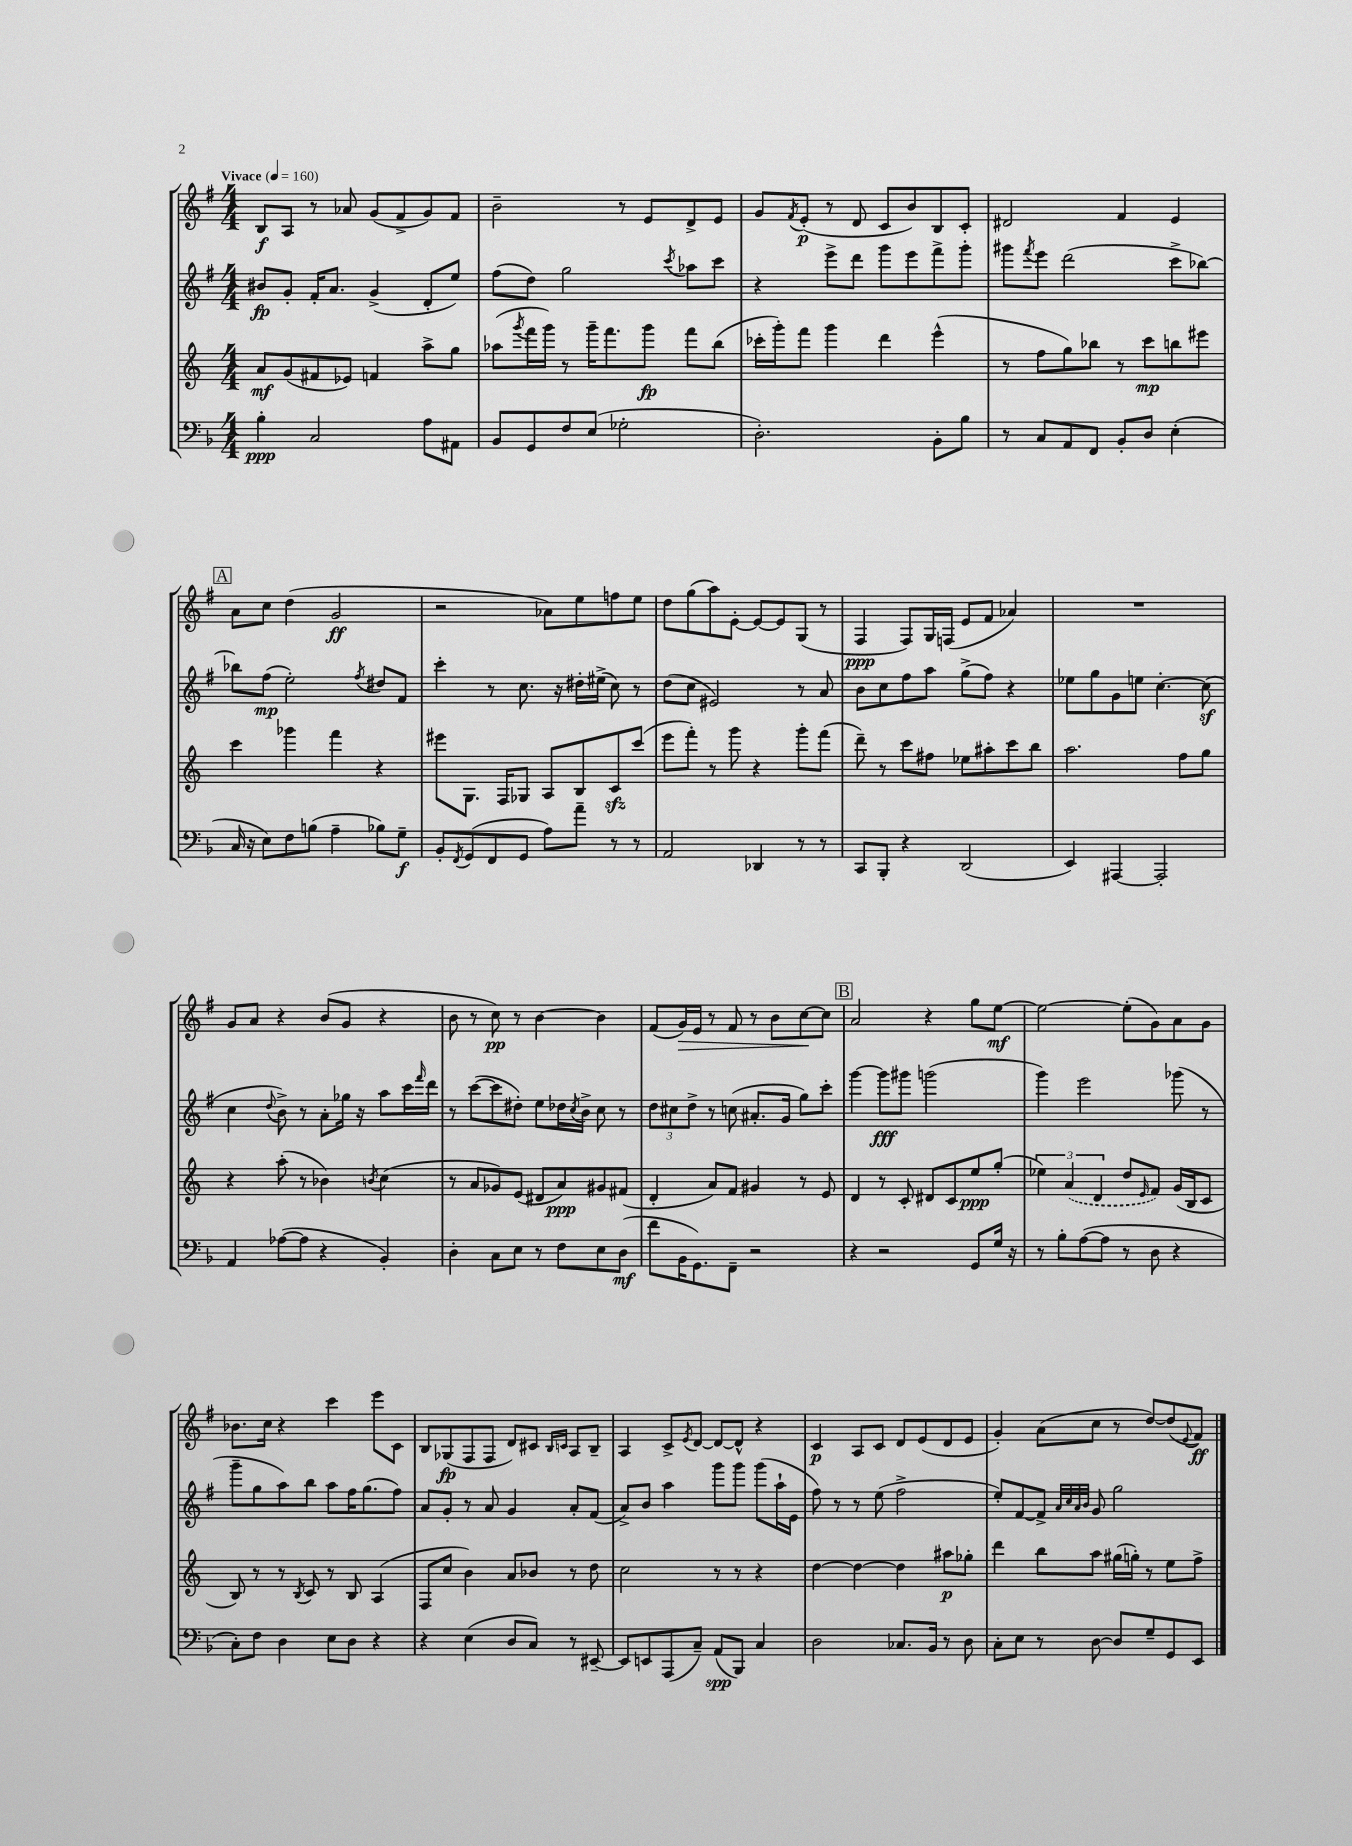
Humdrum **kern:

**kern	**kern	**kern	**kern
*staff4	*staff3	*staff2	*staff1
*clefF4	*clefG2	*clefG2	*clefG2
*k[b-]	*k[]	*k[f#]	*k[f#]
*M4/4	*M4/4	*M4/4	*M4/4
*MM160	*MM160	*MM160	*MM160
4B-'	8a	8b#	8B
.	(8g	8g'	8A
2C	8f#	16f#'	8r
.	.	8.a	.
.	8e-)	.	8a-
.	4f	(4g^	(8g
.	.	.	8f#^
8A	8aa^	8d'	8g)
8AA#	8gg	8ee)	8f#
=	=	=	=
8BB-	(8aa-	(8ff#	2b~
.	8qggg	.	.
8GG	16fff	8dd)	.
.	16ggg)	.	.
8F	8r	2gg	.
(8E	16ggg~	.	.
.	8.fff	.	.
2G-'	.	.	8r
.	8ggg	.	8e
.	.	8qccc	.
.	8fff	8aa-	8d^
.	(8bb	8ccc	8e
=	=	=	=
2.D')	16ccc-'	4r	8g
.	16ggg')	.	.
.	.	.	8qf#
.	8fff	.	(8e'
.	4ggg	8eee^	8r
.	.	8ddd	8d
.	4ddd	8ggg	8c
.	.	8eee	8b)
8BB-'	(4eee^^	8fff#^	8B
8B-	.	8ggg'	8c'
=	=	=	=
8r	8r	8ggg#	2d#
.	.	8qfff#	.
8C	8ff	8eee	.
8AA	8gg)	(2ddd	.
8FF	8bb-	.	.
8BB-'	8r	.	4f#
8D	8ccc	.	.
(4E'	8bb	8ccc^	4e
.	8eee#	[8bb-)	.
=	=	=	=
16C	4ccc	8bb-]	8a
16r	.	.	.
8E)	.	(8ff#	8cc
8F	4ggg-	2ee')	(4dd
(8B	.	.	.
4A~	4fff	.	2g
.	.	8qff#	.
8B-)	4r	8dd#	.
8G~	.	8f#	.
=	=	=	=
8BB-'	8eee#	4ccc'	2r
8qFF	.	.	.
(8GG	8.G	.	.
8FF	.	8r	.
.	16F	.	.
8GG	8G-	8.cc	.
8A)	8A	.	8a-)
.	.	16r	.
8a~	8B	16dd#'	8ee
.	.	(16ee#^	.
8r	8c	8cc)	8ff
8r	(8ccc	8r	8ee
=	=	=	=
2AA	8eee	(8dd	8dd
.	8fff')	8cc	(8gg
.	8r	2e#)	8aa)
.	8ggg	.	[8e'
4DD-	4r	.	8e_
.	.	.	8e]
8r	8ggg'	8r	(8G
8r	(8fff	8a	8r
=	=	=	=
8CC	8ddd~)	8b	4F#
8BBB-'	8r	8cc	.
4r	8ccc	8ff#	8F#)
.	8ff#	8aa	16G
.	.	.	(16F
(2DD	8ee-	(8gg^	8e
.	8aa#'	8ff#)	8f#
.	8ccc	4r	4a-)
.	8bb	.	.
=	=	=	=
4EE)	2.aa	8ee-	1r
.	.	8gg	.
[4AAA#	.	8g	.
.	.	8ee	.
2AAA#']	.	[4.cc'	.
.	8ff	.	.
.	8gg	(8cc]	.
=	=	=	=
4AA	4r	4cc	8g
.	.	.	8a
.	.	8qqdd	.
([8A-	(8aa'	8b^)	4r
8A-]	8r	8r	.
4r	4b-)	8a'	(8b
.	.	16gg-	8g
.	.	16r	.
.	8qb	.	.
4BB-')	(4cc	8aa	4r
.	.	16ccc	.
.	.	16qqfff#	.
.	.	16ddd	.
=	=	=	=
4D'	8r	8r	8b
.	8a	([8ccc	8r
8C	8g-)	8ccc]	8cc)
8E	(8e	8dd#')	8r
8r	8d#	8ee	[4b
8F	8a)	16dd-	.
.	.	8qcc	.
.	.	16b^	.
8E	8g#	8cc	4b]
(8D	(8f#	8r	.
=	=	=	=
8f	4d'	12dd	(8f#
.	.	12cc#	.
16BB-	.	.	16g)
.	.	12dd^	.
8.GG)	.	.	16e
.	8a)	8r	8r
8FF~	8f	(8cc	8f#
2r	4g#	8.a#'	8r
.	.	.	8b
.	.	16g	.
.	8r	8gg)	[8cc
.	8e	8ccc'	8cc]
=	=	=	=
4r	4d	[4ggg	2a
2r	8r	8ggg]	.
.	8c'	8ggg#	.
.	8d#	(2ggg	4r
.	8c	.	.
8GG	8ee	.	8gg
16G	(8gg'	.	[8ee
16r	.	.	.
=	=	=	=
8r	6ee-)	4ggg)	2ee_
8B-'	.	.	.
.	(6a	.	.
([8A	.	2eee	.
.	6d	.	.
8A]	.	.	.
8r	8dd	.	(8ee']
.	16qqe	.	.
8D	8f)	.	8g)
4r	(16g	(8ggg-	8a
.	16B	.	.
.	8c	8r	8g
=	=	=	=
8C')	8B)	8ggg~	8.b-
8F	8r	8gg	.
.	.	.	16cc
4D	8r	8aa)	4r
.	8qB	.	.
.	8c	8bb	.
8E	8r	8aa	4ccc
8D	8B	16ff#	.
.	.	(8.gg	.
4r	(4A	.	8eee
.	.	8ff#)	8c
=	=	=	=
4r	8F	8a	8B
.	8cc	8g'	(8G-
(4E	4b)	8r	8F#
.	.	8a	8F#
8D	8a	4g	8d)
8C)	8b-	.	8c#
.	.	.	16qqB
.	.	.	16qqc
8r	8r	8a'	8A
[8EE#~	8dd	(8f#	8B~
=	=	=	=
8EE#]	2cc	8a^)	4A
8EE	.	8b	.
(8AAA	.	4aa	8c^
.	.	.	8qe
8C~)	.	.	[8d
(8AA	8r	8ggg	8d_
8BBB-)	8r	8ggg	8d^^]
4C	4r	(8ggg	4r
.	.	16aa`	.
.	.	16e	.
=	=	=	=
2D	[4dd	8ff#)	4c
.	.	8r	.
.	4dd_	8r	8A
.	.	(8ee	8c
8.C-	4dd]	2ff#^	8d
.	.	.	(8e
16BB-	.	.	.
8r	8aa#	.	8d
8D	8gg-'	.	8e
=	=	=	=
8C'	4ddd	8ee')	4g')
8E	.	[8f#	.
8r	8bb	8f#^]	(8a
.	.	32qqa	.
.	.	32qqcc	.
.	.	32qqa	.
.	.	32qqb	.
[8D	8aa	8g	8cc
8D]	(16gg#	2gg	8r
.	16gg')	.	.
8G~	8r	.	[8dd)
8GG	8ee	.	(8dd]
.	.	.	8qqe
8EE	8ff^	.	8f#)
==	==	==	==
*-	*-	*-	*-
